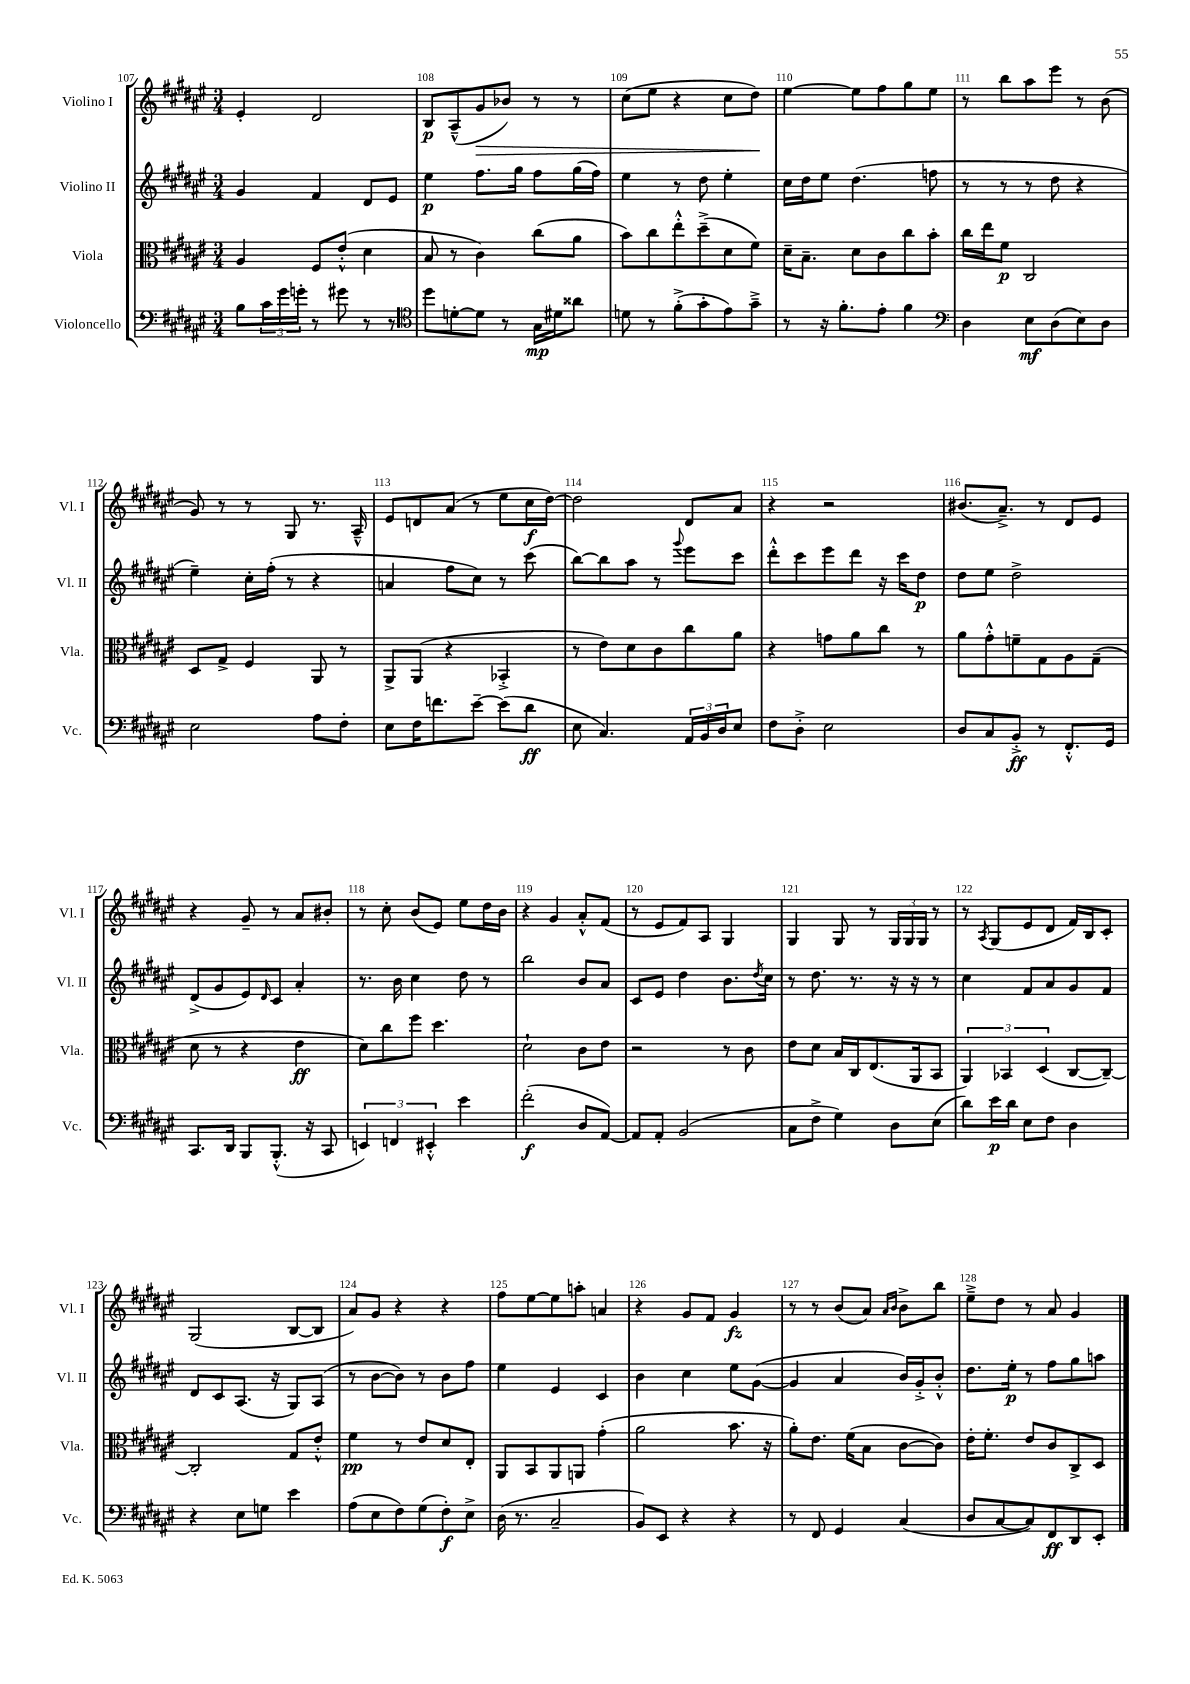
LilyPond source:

<<
\new StaffGroup <<
\new Staff = "s0" \with { instrumentName = "Violino I" shortInstrumentName = "Vl. I" } {
    \clef treble \key fis \major \numericTimeSignature \time 3/4
    eis'4-. dis'2 |
    b8\p ais8---^( gis'8\> bes'8) r8 r8 |
    cis''8( eis''8 r4 cis''8 dis''8\!) |
    eis''4~ eis''8 fis''8 gis''8 eis''8 |
    r8 b''8 ais''8 eis'''8 r8 b'8( |
    gis'8) r8 r8 gis8 r8. ais16---^ |
    eis'8 d'8 ais'8( r8 eis''8 cis''16\f dis''16~) |
    dis''2 dis'8 ais'8 |
    r4 r2 |
    bis'8.( ais'8.--->) r8 dis'8 eis'8 |
    r4 gis'8-- r8 ais'8 bis'8-. |
    r8 cis''8-. b'8( eis'8) eis''8 dis''16 b'16 |
    r4 gis'4 ais'8-.-^ fis'8( |
    r8 eis'8 fis'8) ais8 gis4 |
    gis4 gis8 r8 \tuplet 3/2 { gis16 gis16 gis16 } r8 |
    r8 \acciaccatura { ais8 } gis8( eis'8 dis'8 fis'16) b16 cis'8-. |
    gis2( b8~ b8 |
    ais'8) gis'8 r4 r4 |
    fis''8 eis''8~ eis''8 a''8-. a'4 |
    r4 gis'8 fis'8 gis'4\fz |
    r8 r8 b'8( ais'8) \grace { ais'16 b'16 } b'8-> b''8 |
    eis''8---> dis''8 r8 ais'8 gis'4 \bar "|." |
}
\new Staff = "s1" \with { instrumentName = "Violino II" shortInstrumentName = "Vl. II" } {
    \clef treble \key fis \major \numericTimeSignature \time 3/4
    gis'4 fis'4 dis'8 eis'8 |
    eis''4\p fis''8. gis''16 fis''8 gis''16( fis''16) |
    eis''4 r8 dis''8 eis''4-. |
    cis''16 dis''16 eis''8 dis''4.( f''8 |
    r8 r8 r8 dis''8 r4 |
    eis''4--) cis''16-. fis''16-.( r8 r4 |
    a'4 fis''8 cis''8) r8 cis'''8( |
    b''8~) b''8 ais''8 r8 \appoggiatura { gis'''8 } eis'''8 cis'''8 |
    dis'''8-.-^ cis'''8 eis'''8 dis'''8 r16 cis'''16 dis''8\p |
    dis''8 eis''8 dis''2-> |
    dis'8->( gis'8 eis'8) \grace { dis'16 } cis'8 ais'4-. |
    r8. b'16 cis''4 dis''8 r8 |
    b''2 b'8 ais'8 |
    cis'8 eis'8 dis''4 b'8. \acciaccatura { dis''8 } cis''16 |
    r8 dis''8. r8. r16 r16 r8 |
    cis''4 fis'8 ais'8 gis'8 fis'8 |
    dis'8 cis'8 ais8.( r16 gis8) ais8( |
    r8 b'8~ b'8) r8 b'8 fis''8 |
    eis''4 eis'4 cis'4 |
    b'4 cis''4 eis''8 gis'8~( |
    gis'4 ais'4 b'16) gis'16-.-> b'8-.-^ |
    dis''8. eis''16-.\p r8 fis''8 gis''8 a''8 \bar "|." |
}
\new Staff = "s2" \with { instrumentName = "Viola" shortInstrumentName = "Vla." } {
    \clef alto \key fis \major \numericTimeSignature \time 3/4
    ais4 fis8 eis'8-.-^( dis'4 |
    b8 r8 cis'4) cis''8( ais'8 |
    b'8) cis''8 eis''8-.-^ dis''8--->( dis'8 fis'8) |
    dis'16-- b8.-- dis'8 cis'8 cis''8 b'8-. |
    cis''16 eis''16 fis'8\p cis2 |
    dis8 gis8-> fis4 ais,8 r8 |
    ais,8-> ais,8( r4 bes,4-.-> |
    r8 eis'8) dis'8 cis'8 cis''8 ais'8 |
    r4 g'8 ais'8 cis''8 r8 |
    ais'8 gis'8-.-^ f'8-- gis8 ais8 gis8--( |
    dis'8 r8 r4 eis'4\ff |
    dis'8) cis''8 fis''8 dis''4. |
    dis'2-! cis'8 eis'8 |
    r2 r8 cis'8 |
    eis'8 dis'8 b16 cis16 eis8.( ais,16 b,8 |
    \tuplet 3/2 { ais,4) bes,4 dis4( } cis8~ cis8~--) |
    cis2-. gis8 eis'8-.-^ |
    fis'4\pp r8 eis'8 dis'8 eis8-. |
    ais,8 b,8 ais,8 a,8 gis'4-.( |
    ais'2 b'8. r16 |
    ais'8-.) eis'8. fis'16( b8 cis'8~ cis'8) |
    eis'16-. fis'8.-. eis'8 cis'8 cis8-> dis8 \bar "|." |
}
\new Staff = "s3" \with { instrumentName = "Violoncello" shortInstrumentName = "Vc." } {
    \clef bass \key fis \major \numericTimeSignature \time 3/4
    b8 \tuplet 3/2 { cis'16 gis'16 g'16-. } r8 gis'8 r8 r8 |
    \clef tenor dis''8 d'8~-. d'8 r8 gis16\mp dis'16 aisis'8 |
    d'8 r8 fis'8-.->( gis'8-. eis'8) gis'8---> |
    r8 r16 fis'8.-. eis'8-. fis'4 |
    \clef bass dis4 eis8\mf dis8( eis8) dis8 |
    eis2 ais8 fis8-. |
    eis8 fis16 f'8. eis'8~-- eis'8( dis'8\ff |
    eis8 cis4.) \tuplet 3/2 { ais,16 b,16 dis16 } eis8 |
    fis8 dis8-.-> eis2 |
    dis8 cis8 b,8-.->\ff r8 fis,8.-.-^ gis,16 |
    cis,8. dis,16 b,,8 b,,8.-.-^( r16 cis,8 |
    \tuplet 3/2 { e,4) f,4 eis,4-.-^ } eis'4 |
    fis'2-.\f( dis8 ais,8~) |
    ais,8 ais,8-. b,2( |
    cis8 fis8-> gis4) dis8 eis8( |
    dis'8) eis'16\p dis'16 eis8 fis8 dis4 |
    r4 eis8 g8 eis'4 |
    ais8( eis8 fis8) gis8( fis8-.\f) eis8-> |
    dis16( r8. cis2-- |
    b,8) eis,8 r4 r4 |
    r8 fis,8 gis,4 cis4( |
    dis8 cis8~ cis8) fis,8\ff dis,8 eis,8-. \bar "|." |
}
>>
>>
\layout { \context { \Score currentBarNumber = #107 \override BarNumber.break-visibility = ##(#f #t #t) barNumberVisibility = #all-bar-numbers-visible } }
